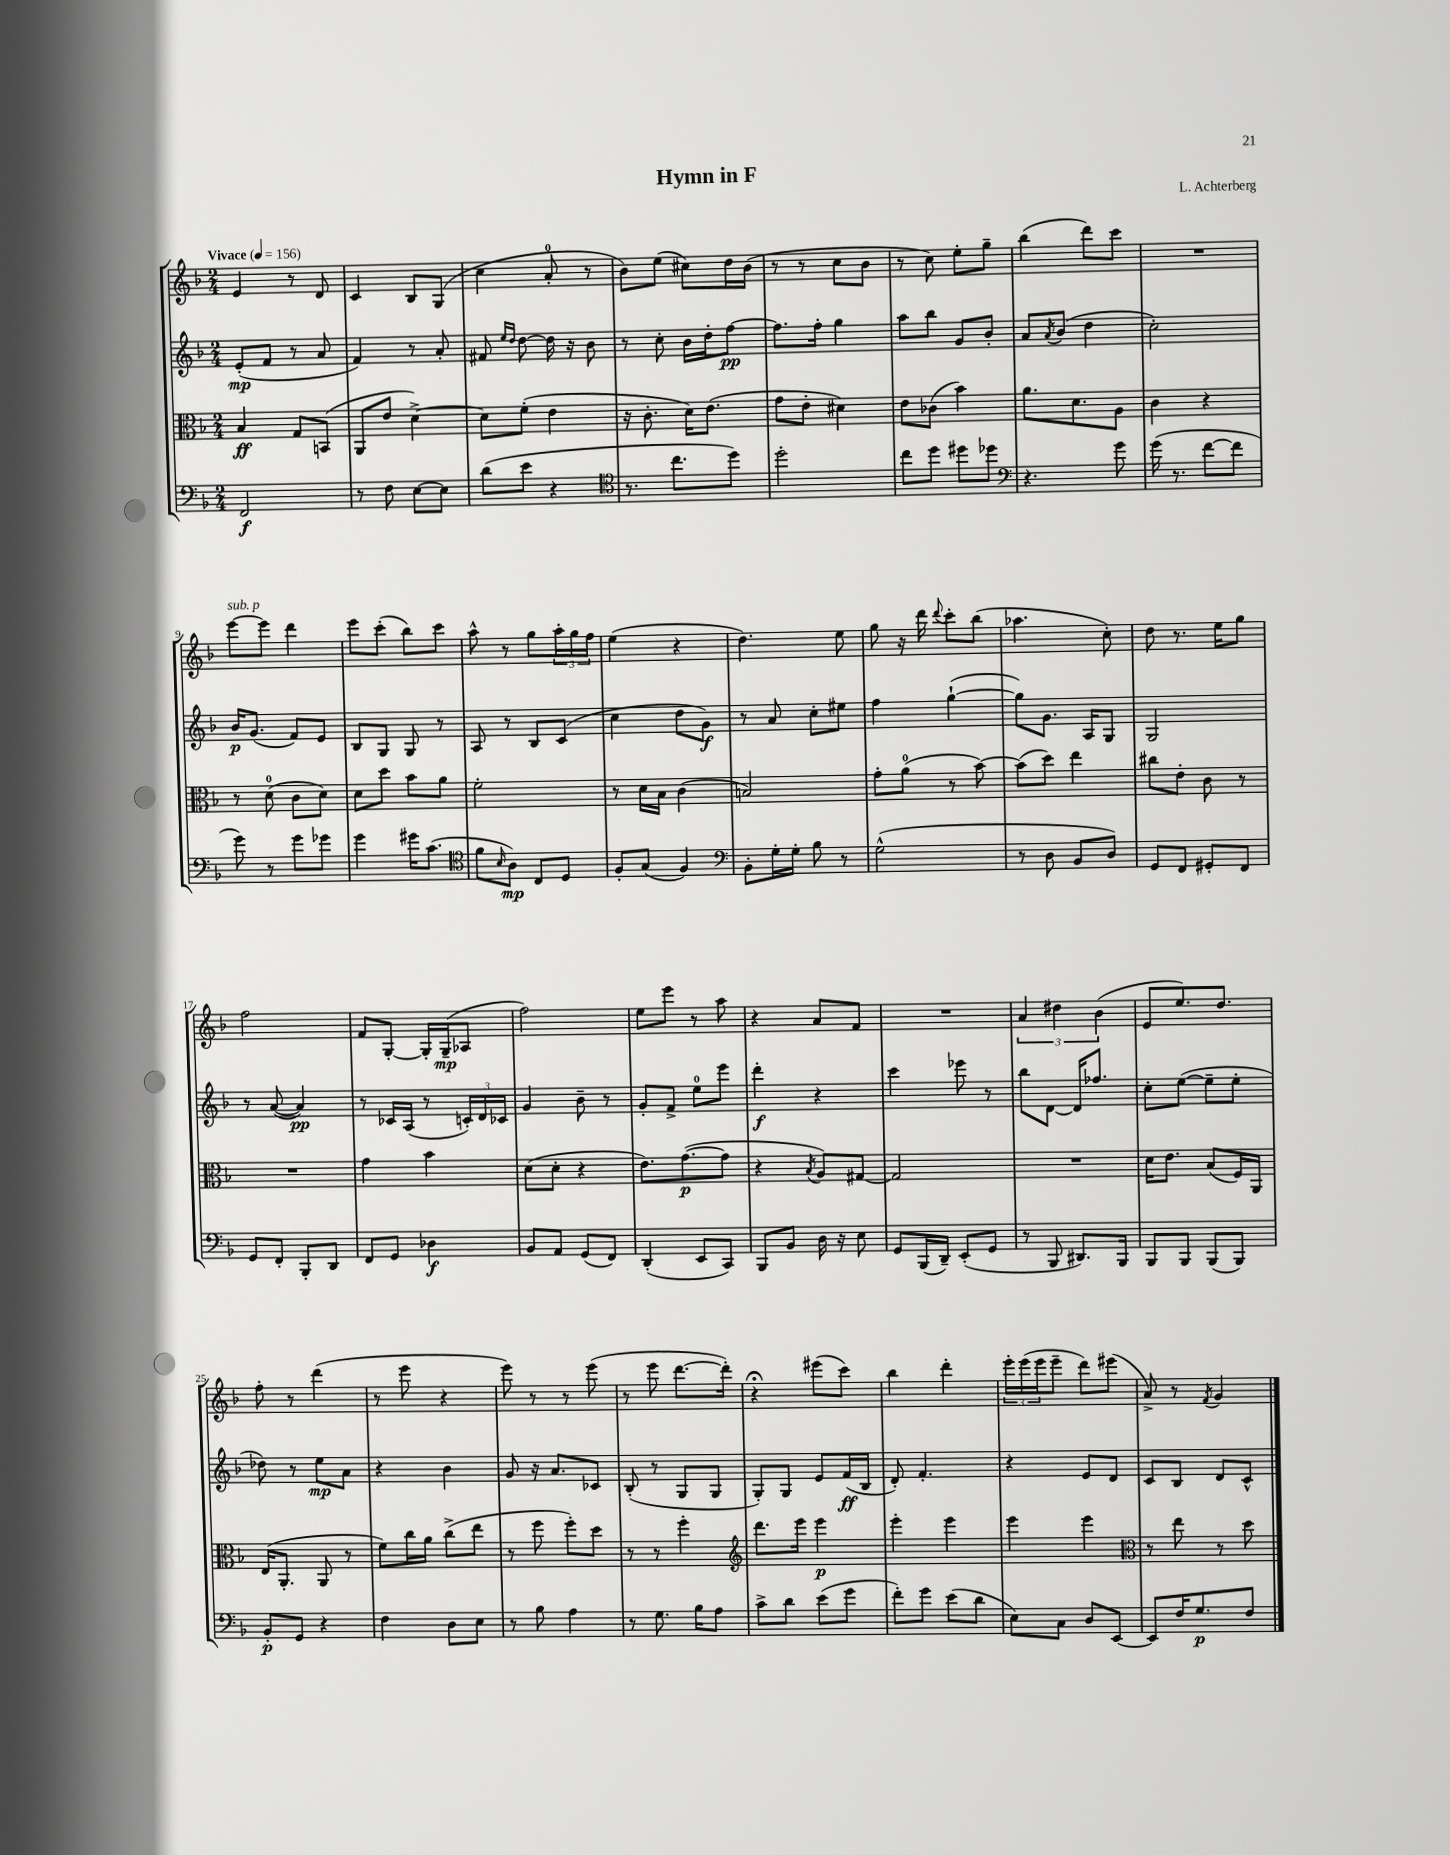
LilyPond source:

\header { title = "Hymn in F" composer = "L. Achterberg" }
<<
\new StaffGroup <<
\new Staff = "s0" {
    \clef treble \key f \major \numericTimeSignature \time 2/4 \tempo "Vivace" 4 = 156
    e'4 r8 d'8 |
    c'4 bes8 g8( |
    c''4 a'8-0-. r8 |
    bes'8) e''8( cis''8) d''16 bes'16( |
    r8 r8 c''8 bes'8 |
    r8 c''8) e''8-. g''8-- |
    bes''4( d'''8) c'''8 |
    R2 |
    e'''8~^\markup { \italic "sub. p" } e'''8 d'''4 |
    e'''8 c'''8-.( bes''8) c'''8 |
    a''8-^ r8 g''8 \tuplet 3/2 { a''16-. g''16 f''16 } |
    e''4( r4 |
    d''4.) e''8 |
    g''8 r16 d'''16 \appoggiatura { d'''8 } c'''8-. bes''8( |
    aes''4. c''8-.) |
    d''8 r8. e''16 g''8 |
    f''2 |
    f'8 g8~-. g16-. g16--\mp( aes8 |
    f''2) |
    e''8 e'''8 r8 a''8 |
    r4 a'8 f'8 |
    R2 |
    \tuplet 3/2 { a'4 dis''4 bes'4( } |
    e'8 e''8.) d''8. |
    f''8-. r8 d'''4( |
    r8 e'''8 r4 |
    e'''8) r8 r8 e'''8( |
    r8 e'''8 d'''8.~ d'''16-.) |
    r4\fermata eis'''8( c'''8) |
    bes''4 d'''4-. |
    \tuplet 3/2 { e'''16-. e'''16( e'''16 } e'''8-- d'''8) eis'''8( |
    a'8->) r8 \acciaccatura { f'8 } g'4 \bar "|." |
}
\new Staff = "s1" {
    \clef treble \key f \major \numericTimeSignature \time 2/4
    e'8-.\mp( f'8 r8 a'8 |
    f'4) r8 a'8-. |
    fis'8 \grace { e''16 d''16 } d''8~ d''16 r16 bes'8 |
    r8 c''8-. bes'16 d''16-. f''8~\pp |
    f''8. f''16-. g''4 |
    a''8 bes''8 g'8 bes'8-. |
    a'8 \acciaccatura { a'8 } bes'8( d''4 |
    c''2-.) |
    bes'16\p g'8.( f'8) e'8 |
    bes8 g8 g8 r8 |
    a8 r8 bes8 c'8( |
    c''4 d''8 g'8\f) |
    r8 a'8 c''8-. eis''8 |
    f''4 g''4~-!( |
    g''8) g'8. a16 g8 |
    g2 |
    r8 a'8~( a'4\pp) |
    r8 ces'16 a16( r8 \tuplet 3/2 { c'16-.) d'16 ces'16 } |
    g'4 bes'8-- r8 |
    g'8-. f'8-> e''8-0 e'''8 |
    d'''4-.\f r4 |
    c'''4 ees'''8 r8 |
    bes''8 d'8~ d'16 fes''8. |
    c''8-. e''8~( e''8-- e''8-. |
    des''8) r8 e''8\mp a'8 |
    r4 bes'4 |
    g'8 r16 a'8. ces'8 |
    bes8-.( r8 g8 g8 |
    g8-.) g8 e'8 f'16\ff( bes16 |
    d'8-.) f'4.-. |
    r4 e'8 d'8 |
    c'8 bes8 d'8 c'8-^ \bar "|." |
}
\new Staff = "s2" {
    \clef alto \key f \major \numericTimeSignature \time 2/4
    bes4\ff g8 b,8( |
    a,8 e'8 d'4~->) |
    d'8 f'8-.( e'4 |
    r16 c'8.-. d'16) e'8.( |
    g'8 e'8-. dis'4) |
    e'8 ces'8( bes'4) |
    a'8. d'8. a8 |
    c'4 r4 |
    r8 d'8-0( c'8 d'8) |
    d'8 d''8 bes'8 a'8 |
    f'2-. |
    r8 d'16 bes16 c'4( |
    b2) |
    g'8-. a'8-0( r8 bes'8~) |
    bes'8( d''8) e''4 |
    cis''8 e'8-. c'8 r8 |
    R2 |
    g'4 bes'4 |
    d'8( d'8-. r4 |
    e'8.) g'8.~\p( g'8 |
    r4 \acciaccatura { bes8 } a8) gis8~ |
    gis2 |
    R2 |
    d'16 e'8. bes8( f16) a,16 |
    e16( a,8.-. a,8 r8 |
    f'8) c''16 a'16 c''8->( e''8 |
    r8 f''8 f''8-.) d''8 |
    r8 r8 f''4-. |
    \clef treble d'''8. e'''16 e'''4\p |
    e'''4-. e'''4 |
    e'''4 e'''4 |
    \clef alto r8 e''8 r8 d''8 \bar "|." |
}
\new Staff = "s3" {
    \clef bass \key f \major \numericTimeSignature \time 2/4
    f,2\f |
    r8 f8 e8~ e8 |
    d'8( e'8 r4 |
    \clef tenor r8. c''8. d''8) |
    d''2-. |
    c''8 d''8 dis''8 des''8 |
    \clef bass r4. g'8 |
    g'16( r8. f'8~ f'8 |
    g'8) r8 g'8 ges'8 |
    g'4 gis'16 c'8.( |
    \clef tenor f'8 \grace { bes16 } a8\mp) c8 d8 |
    f8-. g8( f4) |
    \clef bass bes,8-. g16-. g16-. bes8 r8 |
    g2-^( |
    r8 d8 bes,8 d8) |
    g,8 f,8 gis,8-. f,8 |
    g,8 f,8-. bes,,8-. d,8 |
    f,8 g,8 des4\f |
    bes,8 a,8 g,8( f,8) |
    d,4-.( e,8 c,8) |
    bes,,8 bes,8 d16 r16 e8 |
    g,8 bes,,16( d,16--) e,8-.( g,8 |
    r8 bes,,8 dis,8.) bes,,16 |
    bes,,8 bes,,8 bes,,8( bes,,8) |
    bes,8-.\p g,8 r4 |
    f4 d8 e8 |
    r8 bes8 a4 |
    r8 g8. bes16 a8 |
    c'8-> d'8 e'8( g'8 |
    f'8-.) g'8 e'8( d'8 |
    e8) c8 d8 e,8~ |
    e,8 f16 g8.\p f8 \bar "|." |
}
>>
>>
